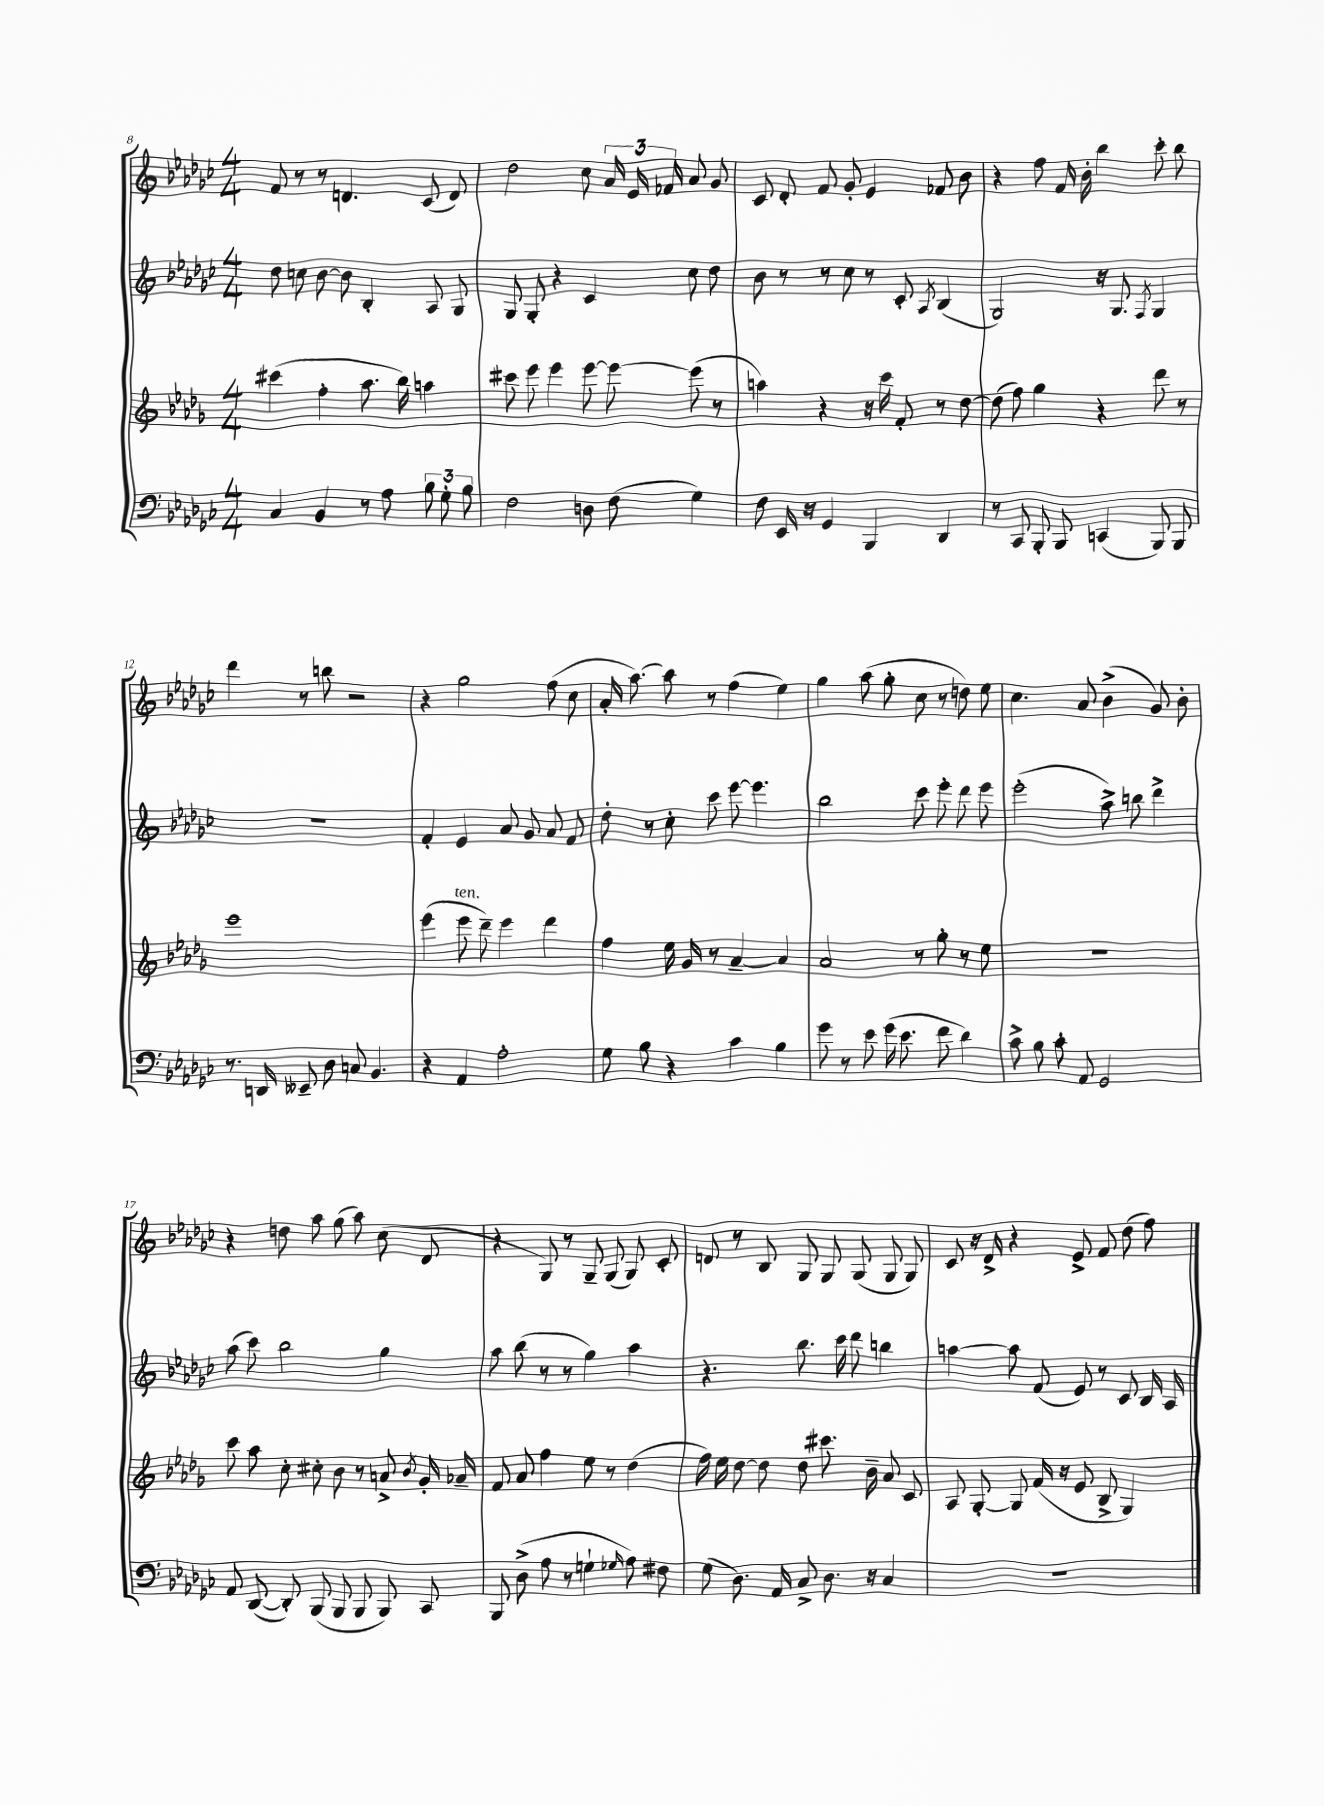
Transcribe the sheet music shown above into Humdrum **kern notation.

**kern	**kern	**kern	**kern
*staff4	*staff3	*staff2	*staff1
*clefF4	*clefG2	*clefG2	*clefG2
*k[b-e-a-d-g-c-]	*k[b-e-a-d-g-]	*k[b-e-a-d-g-c-]	*k[b-e-a-d-g-c-]
*M4/4	*M4/4	*M4/4	*M4/4
4C-/	(4ccc#\	8dd-\	8f/
.	.	8cc\	8r
4BB-/	4ff'\	[8b-\	8r
.	.	8b-\]	4.d/
8r	8.aa-\	4B-'/	.
8A-\	.	.	.
.	16bb-\)	.	.
12B-\	4aa\	8A-/	(8c-/
12G-'\	.	.	.
.	.	8G-/	8d/)
12B-\	.	.	.
=	=	=	=
2F\	8ccc#\	8G-/	2dd-\
.	8eee-\	8G-'/	.
.	4eee-\	4r	.
8D\	[8eee-\	4c-/	8cc-\
(8F\	8eee-\_	.	24a-/
.	.	.	24e-/
.	.	.	24f-/
4G-\)	(8eee-\]	8cc-\	8a-/
.	8r	8dd-\	8g-/
=	=	=	=
8F\	4aa\)	8b-\	8c-/
16EE-/	.	8r	8d-'/
16r	.	.	.
4GG-/	4r	8r	8f/
.	.	8cc-\	8g-'/
4BBB-/	16r	8r	4e-/
.	16ccc\	.	.
.	8f'/	8c-'/	.
.	.	8qA-/	.
4DD-/	8r	(4B-/	8f-/
.	[8dd-\	.	8b-\
=	=	=	=
8r	(8dd-\]	2G-/)	4r
8CC-/	8ff\)	.	.
8BBB-'/	4gg-\	.	8ff\
8BBB-/	.	.	16f/
.	.	.	16b-'\
(4CC/	4r	16r	4bb-\
.	.	8.G-/	.
.	.	8qF/	.
8BBB-/)	8ddd-\	4G-/	8ccc-'\
8BBB-/	8r	.	8bb-\
=	=	=	=
8.r	1eee-	1r	4ddd-\
16DD/	.	.	.
8EE--~/	.	.	8r
8D-\	.	.	8bb\
8C/	.	.	2r
4.BB-/	.	.	.
=	=	=	=
4r	(4eee-\	4f'/	4r
4AA-/	8eee-\	4e-/	2gg-\
.	8ddd-~\)	.	.
2A-'\	4eee-\	8a-/	.
.	.	8g-/	.
.	4ddd-\	8a-/	(8ff\
.	.	8f/	8cc-\
=	=	=	=
8G-\	4ff\	8dd-'\	16a-'/
.	.	.	[8.aa-\)
8B-\	.	8r	.
4r	16ee-\	8cc-'\	8aa-\]
.	16g-/	.	.
.	8r	8ccc-\	8r
4c-\	[4a-~/	[8eee-\	(4ff\
.	.	4.eee-\]	.
4B-\	4a-/]	.	4ee-\)
=	=	=	=
8g-\	2a-/	2bb-\	4gg-\
8r	.	.	.
8e-\	.	.	(8aa-\
(16g-\	.	.	8gg-'\
8.e-\	.	.	.
.	8r	8ccc-\	8cc-\
8f\	8gg-'\	8eee-'\	8r
4d-\)	8r	8ddd-\	8dd\)
.	8ee-\	8eee-\	8ee-\
=	=	=	=
8c-^\	1r	(2eee-'\	4.cc-\
8B-\	.	.	.
8c-'\	.	.	.
8AA-/	.	.	8a-/
2GG-/	.	8aa-^\)	(4b-^\
.	.	8bb\	.
.	.	4ddd-^\	8g-/)
.	.	.	8b-'\
=	=	=	=
8AA-/	8ccc\	(8aa-\	4r
([8DD-/	8aa-\	8ccc-\)	.
8DD-'/])	8cc'\	2bb-\	8dd\
(8BBB-/	8cc#'\	.	8aa-\
8BBB-/	8b-\	.	(8gg-\
8BBB-/	8r	.	8aa-\)
8BBB-/)	8a^/	4gg-\	(8cc-\
.	8qb-/	.	.
8CC-/	16g-'/	.	8d-/
.	16a-~/	.	.
=	=	=	=
8BBB-/	8f/	8aa-\	4r
(8D-^\	8a-/	(8bb-\	.
8A-\	4ff\	8r	8G-/)
8r	.	8r	8r
4G`\	8ee-\	4gg-\)	8G-~/
.	8r	.	(8G-/
16qqG-/	.	.	.
8A-\)	(4dd-\	4aa-\	8G-/)
8F#\	.	.	8c-'/
=	=	=	=
(8G-\	16ff\)	4.r	8d/
.	16ee-\	.	.
8.D-\)	[8dd-\	.	8r
.	8dd-\]	.	8B-/
16AA-/	.	.	.
8C-^/	8dd-\	8.bb-\	8G-/
8.D-\	8.ccc#\	.	8G-/
.	.	16ccc-\	.
.	.	8ddd-\	(8G-/
16r	16b-~\	.	.
4C-/	8a-/	4bb\	8G-/
.	8c/	.	8G-/)
=	=	=	=
1r	8A-/	[4aa\	8c-/
.	[8G-'/	.	16r
.	.	.	16d-^/
.	8G-/]	8aa\]	4r
.	(16f/	(8f/	.
.	16r	.	.
.	8e-/	8e-/)	8e-^/
.	8B-^/	8r	8f/
.	4G-/)	8c-/	(8dd-\
.	.	16B-/	8ff\)
.	.	16A-/	.
==	==	==	==
*-	*-	*-	*-
